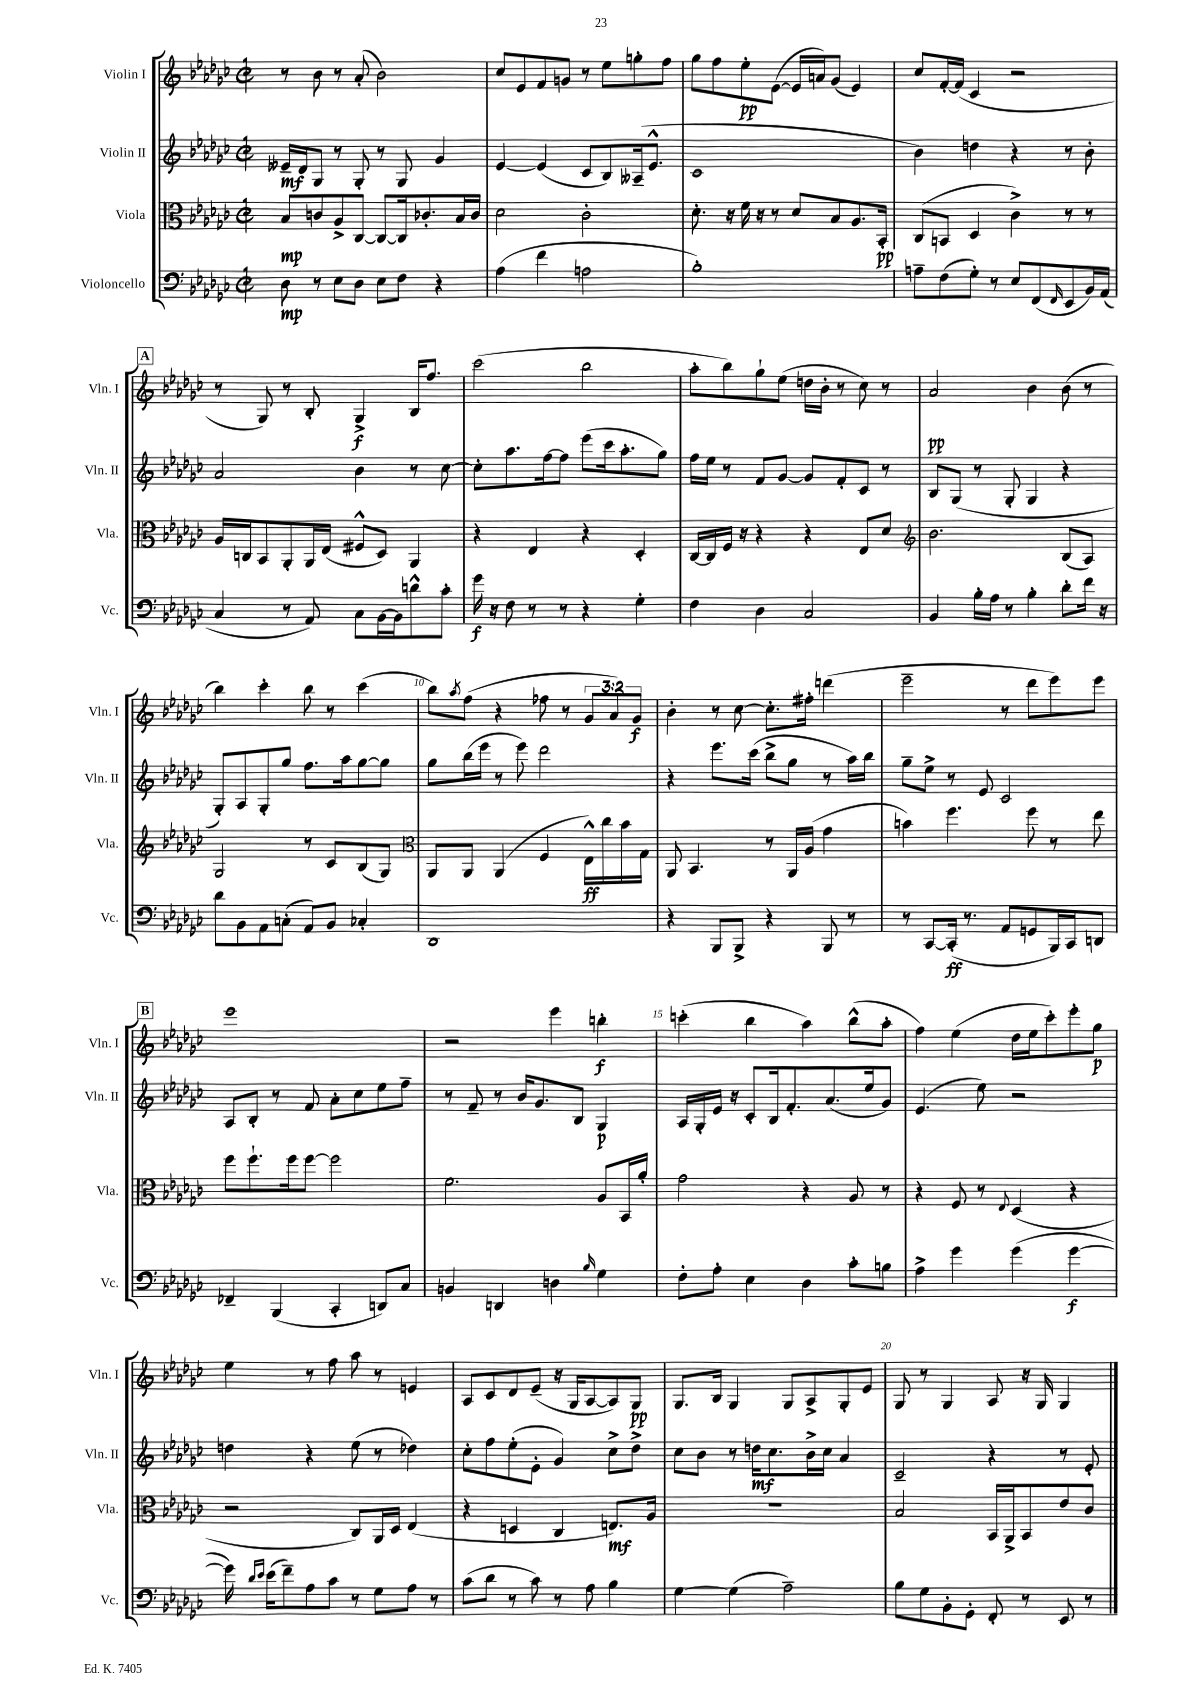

**kern	**dynam	**kern	**dynam	**kern	**dynam	**kern	**dynam
*part4	*part4	*part3	*part3	*part2	*part2	*part1	*part1
*staff4	*staff4	*staff3	*staff3	*staff2	*staff2	*staff1	*staff1
*I"Violoncello	*	*I"Viola	*	*I"Violin II	*	*I"Violin I	*
*I'Vc.	*	*I'Vla.	*	*I'Vln. II	*	*I'Vln. I	*
*clefF4	*	*clefC3	*	*clefG2	*	*clefG2	*
*k[b-e-a-d-g-c-]	*	*k[b-e-a-d-g-c-]	*	*k[b-e-a-d-g-c-]	*	*k[b-e-a-d-g-c-]	*
*M2/2	*	*M2/2	*	*M2/2	*	*M2/2	*
*met(c|)	*	*met(c|)	*	*met(c|)	*	*met(c|)	*
=1	=1	=1	=1	=1	=1	=1	=1
8D-\	mp	8B-/L	mp	16e--X~/LL	mf	8r	.
.	.	.	.	16d-/J	.	.	.
8r	.	8cn/	.	8G-/J	.	8b-\	.
8E-\L	.	8A-^/	.	8r	.	8r	.
8D-\J	.	[8C-/J	.	8G-'/	.	(8a-'/	.
8E-\L	.	8C-/L_	.	8r	.	2b-\)	.
8F\J	.	16C-/k]	.	8G-/	.	.	.
.	.	8.c-X'/	.	.	.	.	.
4r	.	.	.	4g-/	.	.	.
.	.	16B-/L	.	.	.	.	.
.	.	16c-/JJ	.	.	.	.	.
=2	=2	=2	=2	=2	=2	=2	=2
(4A-\	.	2d-\	.	[4e-/	.	8cc-/L	.
.	.	.	.	.	.	8e-/	.
4f\	.	.	.	(4e-/]	.	8f/	.
.	.	.	.	.	.	8gn/J	.
2An\	.	2c-'\	.	8c-/L	.	8r	.
.	.	.	.	8B-/)	.	8ee-\L	.
.	.	.	.	(16A--X~/k	.	8ggn'\	.
.	.	.	.	8.e-^^/J	.	.	.
.	.	.	.	.	.	8ff\J	.
=3	=3	=3	=3	=3	=3	=3	=3
1B-')	.	8.d-'\	.	1c-	.	8gg-\L	.
.	.	.	.	.	.	8ff\	.
.	.	16r	.	.	.	.	.
.	.	16f\	.	.	.	8ee-'\	pp
.	.	16r	.	.	.	.	.
.	.	8r	.	.	.	([8e-\J	.
.	.	8d-/L	.	.	.	16e-/LL]	.
.	.	.	.	.	.	16an/J)	.
.	.	8B-/	.	.	.	(8g-/J	.
.	.	8.A-/	.	.	.	4e-/)	.
.	.	16BB-'/Jk	pp	.	.	.	.
=4	=4	=4	=4	=4	=4	=4	=4
8An~\L	.	(8C-/L	.	4b-\)	.	8cc-/L	.
(8F\	.	8BBn/J	.	.	.	[16f'/L	.
.	.	.	.	.	.	(16f/JJ]	.
8G-'\J)	.	4D-/	.	4ddn\	.	4c-/	.
8r	.	.	.	.	.	.	.
8E-/L	.	4c-^\)	.	4r	.	2r	.
(8FF/	.	.	.	.	.	.	.
16qqFF/	.	.	.	.	.	.	.
8EE-/	.	8r	.	8r	.	.	.
16BB-/L)	.	8r	.	8b-'\	.	.	.
(16AA-/JJ	.	.	.	.	.	.	.
!!LO:LB:g=z
!!LO:REH:place=s1:t=A
=5	=5	=5	=5	=5	=5	=5	=5
4C-/	.	16A-/LL	.	2a-/	.	8r	.
.	.	16Cn/J	.	.	.	.	.
.	.	8BB-/	.	.	.	8G-/)	.
8r	.	8AA-'/	.	.	.	8r	.
8AA-/)	.	16AA-/L	.	.	.	8B-'/	.
.	.	(16E-/JJ	.	.	.	.	.
8C-\L	.	8F#X^^/L	.	4b-\	.	4G-^/	f
[16BB-\L	.	8D-/J)	.	.	.	.	.
16BB-\J]	.	.	.	.	.	.	.
8dn^^\	.	4AA-/	.	8r	.	16B-/KL	.
.	.	.	.	.	.	8.ff/J	.
8c-'\J	.	.	.	[8cc-\	.	.	.
=6	=6	=6	=6	=6	=6	=6	=6
16g-\	f	4r	.	8cc-'\L]	.	(2ccc-\	.
16r	.	.	.	.	.	.	.
8F\	.	.	.	8.aa-\	.	.	.
8r	.	4E-/	.	.	.	.	.
.	.	.	.	[16ff\k	.	.	.
8r	.	.	.	8ff\J]	.	.	.
4r	.	4r	.	(8eee-\L	.	2bb-\	.
.	.	.	.	16ccc-\k	.	.	.
.	.	.	.	8.aa-'\	.	.	.
4G-'\	.	4D-'/	.	.	.	.	.
.	.	.	.	8gg-\J)	.	.	.
=7	=7	=7	=7	=7	=7	=7	=7
4F\	.	[16C-/LL	.	16ff\LL	.	8aa-'\L	.
.	.	16C-/]	.	16ee-\JJ	.	.	.
.	.	16F/JJ	.	8r	.	8bb-\)	.
.	.	16r	.	.	.	.	.
4D-\	.	4r	.	8f/L	.	8gg-`\	.
.	.	.	.	[8g-/J	.	(8ee-\J	.
2C-/	.	4r	.	8g-/L]	.	16ddn\LL	.
.	.	.	.	.	.	16b-'\JJ	.
.	.	.	.	8f'/	.	8r	.
.	.	8E-/L	.	8c-/J	.	8cc-\)	.
.	.	8d-/J	.	8r	.	8r	.
=8	=8	=8	=8	=8	=8	=8	=8
*	*	*clefG2	*	*	*	*	*
4BB-/	.	2.b-\	.	8B-/L	.	2a-/	pp
.	.	.	.	(8G-/J	.	.	.
16B-'\LL	.	.	.	8r	.	.	.
16A-\JJ	.	.	.	.	.	.	.
8r	.	.	.	8G-'/	.	.	.
4B-'\	.	.	.	4G-/	.	4b-\	.
8d-'\L	.	(8B-/L	.	4r	.	(8b-\	.
16f\Jk	.	8A-/J)	.	.	.	8r	.
16r	.	.	.	.	.	.	.
!!LO:LB:g=z
=9	=9	=9	=9	=9	=9	=9	=9
8d-\L	.	2G-/	.	8G-'/L)	.	4bb-\)	.
8BB-\	.	.	.	8A-/	.	.	.
8AA-\	.	.	.	8G-'/	.	4ccc-'\	.
(8Cn'\J	.	.	.	8gg-/J	.	.	.
8AA-/L)	.	8r	.	8.ff\L	.	8bb-\	.
8BB-/J	.	8c-/L	.	.	.	8r	.
.	.	.	.	16aa-\k	.	.	.
4C-X'/	.	(8B-/	.	[8gg-\	.	(4ccc-\	.
.	.	8G-/J)	.	8gg-\J]	.	.	.
=10	=10	=10	=10	=10	=10	=10	=10
*	*	*clefC3	*	*	*	*	*
1DD-	.	8AA-/L	.	8gg-\L	.	8bb-\L)	.
.	.	.	.	.	.	8qaa-/	.
.	.	8AA-/J	.	(16bb-\L	.	(8ff\J	.
.	.	.	.	16eee-\JJ	.	.	.
.	.	(4AA-/	.	8r	.	4r	.
.	.	.	.	8eee-\)	.	.	.
.	.	4F/	.	2ddd-\	.	8ff-X\	.
.	.	.	.	.	.	8r	.
.	.	16E-^^\LL)	ff	.	.	12g-/L	.
.	.	16cc-\	.	.	.	.	.
.	.	.	.	.	.	12a-/)	.
.	.	16b-\	.	.	.	.	.
.	.	.	.	.	.	12g-/J	f
.	.	16G-\JJ	.	.	.	.	.
=11	=11	=11	=11	=11	=11	=11	=11
4r	.	8AA-/	.	4r	.	4b-'\	.
.	.	4.BB-/	.	.	.	.	.
8BBB-/L	.	.	.	8.eee-\L	.	8r	.
8BBB-^/J	.	.	.	.	.	[8cc-\	.
.	.	.	.	(16ccc-\Jk	.	.	.
4r	.	8r	.	8bb-^\L	.	8.cc-'\L]	.
.	.	16AA-/LL	.	8gg-\J	.	.	.
.	.	(16A-/JJ	.	.	.	16ff#X'\Jk	.
8BBB-/	.	4g-\	.	8r	.	(4dddn\	.
8r	.	.	.	16aa-\LL)	.	.	.
.	.	.	.	16bb-\JJ	.	.	.
=12	=12	=12	=12	=12	=12	=12	=12
8r	.	4bn\)	.	8gg-~\L	.	2eee-~\	.
[8CC-/L	.	.	.	8ee-^\J	.	.	.
(16CC-'/Jk]	ff	4.ff\	.	8r	.	.	.
8.r	.	.	.	.	.	.	.
.	.	.	.	8e-/	.	.	.
8AA-/L	.	.	.	2c-/	.	8r	.
8GGn/	.	8ff\	.	.	.	8ddd-\L	.
16BBB-/L)	.	8r	.	.	.	8eee-\)	.
16CC-/J	.	.	.	.	.	.	.
8DDn/J	.	8ee-\	.	.	.	8eee-\J	.
!!LO:LB:g=z
!!LO:REH:place=s1:t=B
=13	=13	=13	=13	=13	=13	=13	=13
4FF-X~/	.	8ff\L	.	8A-/L	.	1eee-	.
.	.	8.ff`\	.	8B-'/J	.	.	.
(4BBB-/	.	.	.	8r	.	.	.
.	.	16ff\k	.	.	.	.	.
.	.	[8ff\J	.	8f/	.	.	.
4CC-'/	.	2ff\]	.	8a-'\L	.	.	.
.	.	.	.	8cc-\	.	.	.
8DDn/L)	.	.	.	8ee-\	.	.	.
8C-/J	.	.	.	8ff~\J	.	.	.
=14	=14	=14	=14	=14	=14	=14	=14
4BBn/	.	2.f\	.	8r	.	2r	.
.	.	.	.	8f~/	.	.	.
4DDn/	.	.	.	8r	.	.	.
.	.	.	.	16b-/KL	.	.	.
.	.	.	.	8.g-/	.	.	.
4Dn\	.	.	.	.	.	4eee-\	.
.	.	.	.	8B-/J	.	.	.
16qqB-/	.	.	.	.	.	.	.
4G-\	.	8A-/L	.	4G-/	p	4bbn'\	f
.	.	16BB-/L	.	.	.	.	.
.	.	16a-'/JJ	.	.	.	.	.
=15	=15	=15	=15	=15	=15	=15	=15
8F'\L	.	2g-\	.	16A-/LL	.	(4cccn'\	.
.	.	.	.	16G-'/	.	.	.
8A-'\J	.	.	.	16e-/JJ	.	.	.
.	.	.	.	16r	.	.	.
4E-\	.	.	.	8c-'/L	.	4bb-\	.
.	.	.	.	16B-/k	.	.	.
.	.	.	.	8.f'/	.	.	.
4D-\	.	4r	.	.	.	4aa-\)	.
.	.	.	.	(8.a-/	.	.	.
8c-'\L	.	8A-/	.	.	.	(8bb-^^\L	.
.	.	.	.	16ee-/k	.	.	.
8Bn\J	.	8r	.	8g-/J)	.	8aa-'\J	.
=16	=16	=16	=16	=16	=16	=16	=16
4A-^\	.	4r	.	(4.e-/	.	4ff\)	.
4g-\	.	8F/	.	.	.	(4ee-\	.
.	.	8r	.	8ee-\)	.	.	.
.	.	8qqE-/	.	.	.	.	.
(4g-\	.	(4D-/	.	2r	.	16dd-\LL	.
.	.	.	.	.	.	16ee-\J	.
.	.	.	.	.	.	8ccc-'\)	.
[4g-\	f	4r	.	.	.	8eee-'\	.
.	.	.	.	.	.	8gg-\J	p
!!LO:LB:g=z
=17	=17	=17	=17	=17	=17	=17	=17
16g-\])	.	2r	.	4ddn\	.	4ee-\	.
16qqd-/LL	.	.	.	.	.	.	.
16qqe-/JJ	.	.	.	.	.	.	.
(16e-\KL	.	.	.	.	.	.	.
8f~\)	.	.	.	.	.	.	.
8A-\	.	.	.	4r	.	8r	.
8c-\J	.	.	.	.	.	8ff\	.
8r	.	8C-/L)	.	(8ee-\	.	8aa-\	.
8G-\L	.	16AA-/L	.	8r	.	8r	.
.	.	16D-/JJ	.	.	.	.	.
8A-\J	.	(4E-/	.	4dd-X\)	.	4en/	.
8r	.	.	.	.	.	.	.
=18	=18	=18	=18	=18	=18	=18	=18
(8c-\L	.	4r	.	8cc-'\L	.	8A-/L	.
8d-\J	.	.	.	8ff\	.	8c-/	.
8r	.	4Dn/	.	(8ee-'\	.	8d-/	.
8c-\)	.	.	.	8e-'\J	.	(8e-~/J	.
8r	.	4C-/	.	4g-/)	.	16r	.
.	.	.	.	.	.	16G-/KL	.
8A-\	.	.	.	.	.	[8A-/	.
4B-\	.	8.En/L)	mf	8cc-^\L	.	8A-/])	.
.	.	.	.	8dd-^\J	.	8G-/J	pp
.	.	16A-/Jk	.	.	.	.	.
=19	=19	=19	=19	=19	=19	=19	=19
[4G-\	.	1r	.	8cc-\L	.	8.G-/L	.
.	.	.	.	8b-\J	.	.	.
.	.	.	.	.	.	16B-/Jk	.
(4G-\]	.	.	.	8r	.	4G-/	.
.	.	.	.	16ddn\KL	mf	.	.
.	.	.	.	8.cc-\	.	.	.
2A-~\)	.	.	.	.	.	8G-/L	.
.	.	.	.	16b-^\L	.	8A-^/	.
.	.	.	.	16cc-\JJ	.	.	.
.	.	.	.	4a-/	.	8G-'/	.
.	.	.	.	.	.	8e-/J	.
=20	=20	=20	=20	=20	=20	=20	=20
8B-\L	.	2B-/	.	2c-~/	.	8G-/	.
8G-\	.	.	.	.	.	8r	.
8BB-'\	.	.	.	.	.	4G-/	.
8GG-'\J	.	.	.	.	.	.	.
8FF'/	.	16BB-/LL	.	4r	.	8A-/	.
.	.	16AA-^/J	.	.	.	.	.
8r	.	8BB-/	.	.	.	16r	.
.	.	.	.	.	.	16G-/	.
8EE-/	.	8e-/	.	8r	.	4G-/	.
8r	.	8c-/J	.	8e-'/	.	.	.
==	==	==	==	==	==	==	==
*-	*-	*-	*-	*-	*-	*-	*-
